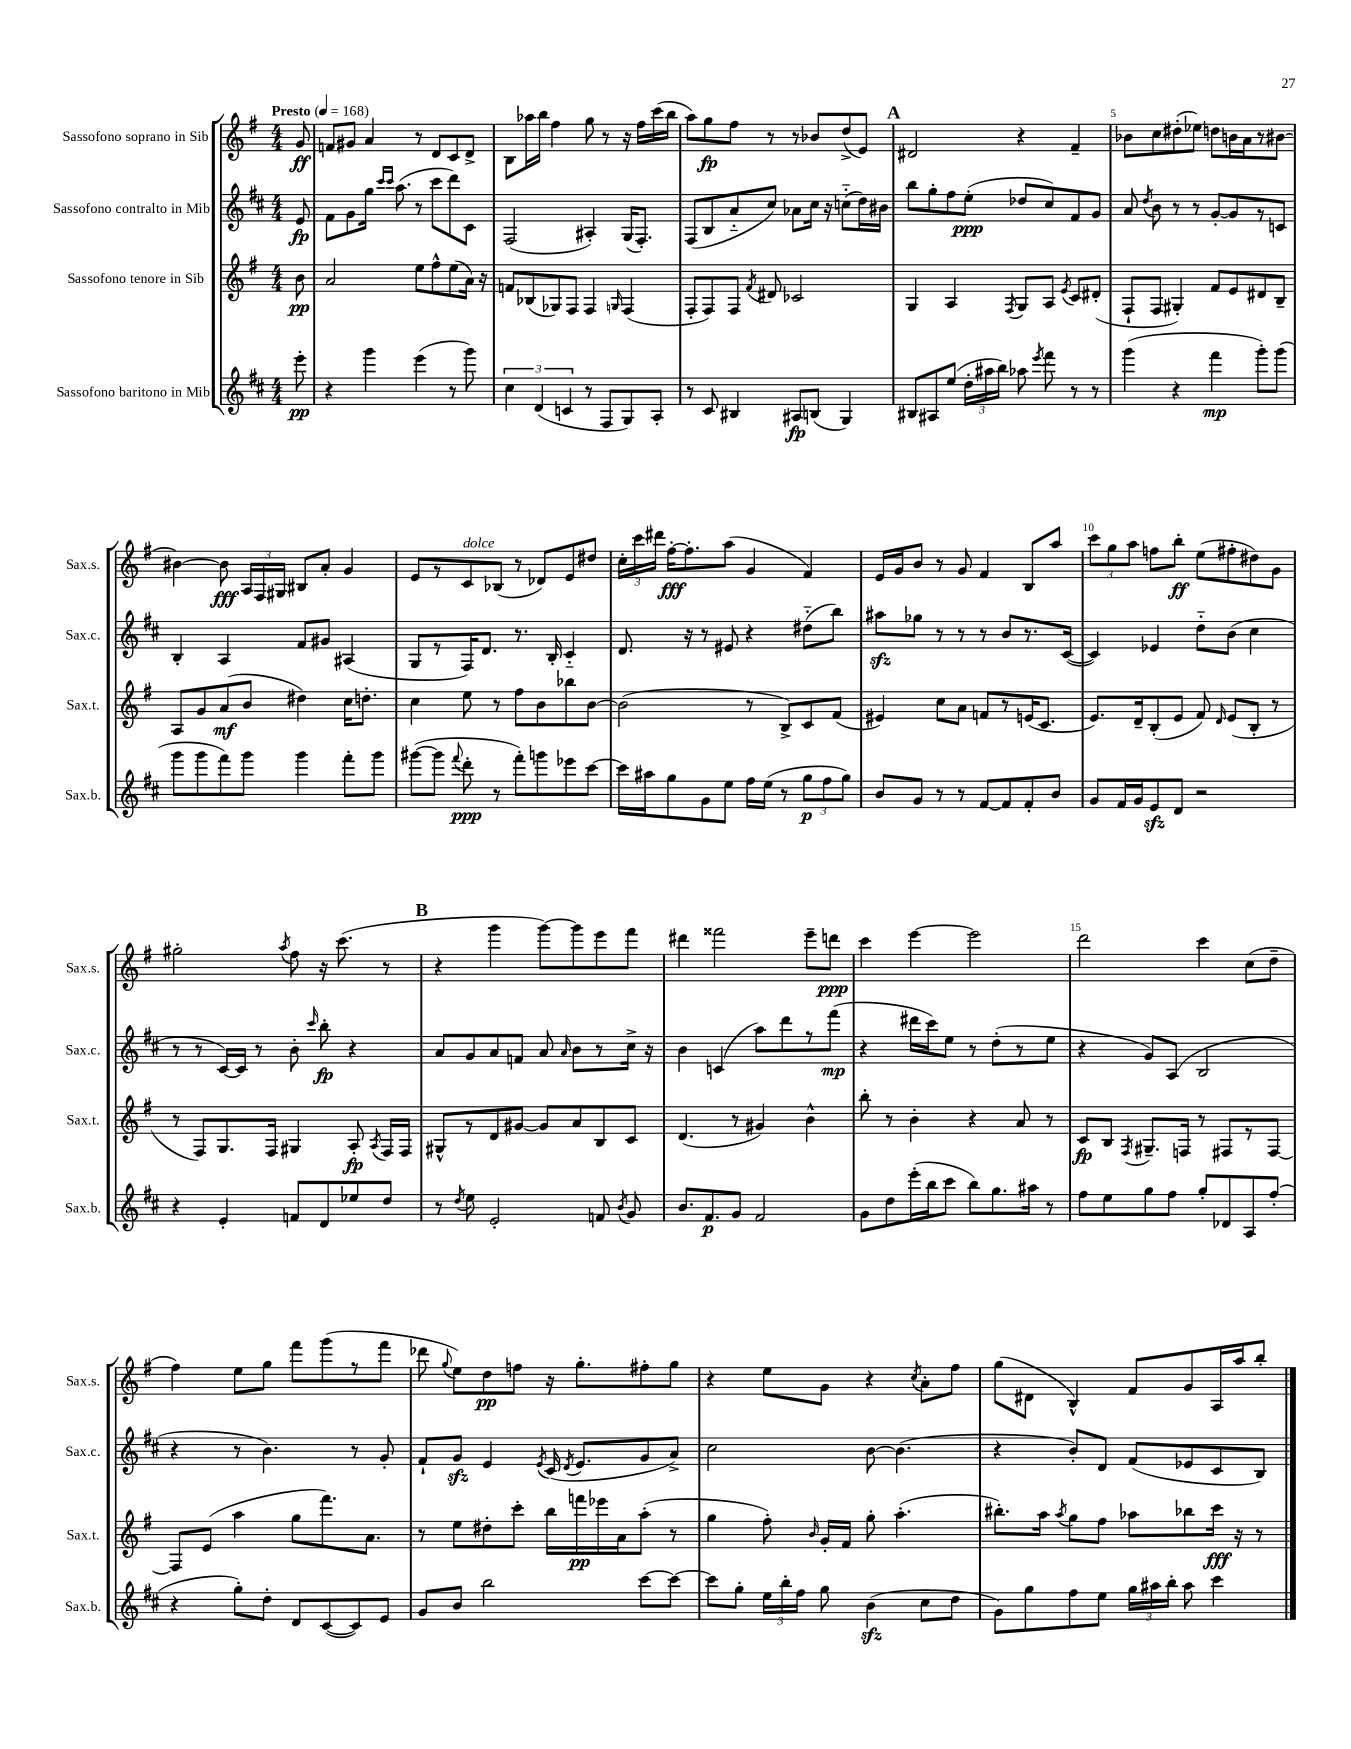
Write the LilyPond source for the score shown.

<<
\new StaffGroup <<
\new Staff = "s0" \with { instrumentName = "Sassofono soprano in Sib" shortInstrumentName = "Sax.s." } {
    \clef treble \key g \major \numericTimeSignature \time 4/4 \partial 8 \tempo "Presto" 4 = 168
    \autoBeamOff g'8\ff |
    f'8[ gis'8] a'4 r8 d'8[ c'8 d'8]-> |
    b8[ aes''16 b''16] fis''4 g''8 r8 r16 fis''16[ c'''16( b''16] |
    a''8[) g''8\fp fis''8] r8 r8 bes'8[ d''8->( e'8]) |
    \mark \markup { \bold "A" } dis'2 r4 fis'4-- |
    bes'8[ c''8 dis''8-.( ees''8]) d''8[ b'16 a'16 r8 bis'8]~ |
    bis'4~ bis'8\fff \tuplet 3/2 { a16[ fis16 gis16] } bis8[ a'8]-. g'4 |
    e'8[ r8 c'8^\markup { \italic "dolce" } bes8]( r8 des'8[) e'8 dis''8] |
    \tuplet 3/2 { c''16[-. c'''16 dis'''16] } fis''16[~-.\fff fis''8.-. a''8]( g'4 fis'4) |
    e'16[ g'16 b'8] r8 g'8 fis'4 b8[ a''8] |
    \tuplet 3/2 { c'''8[ g''8 a''8] } f''8[ b''8]-.\ff e''8[( fis''8-. dis''8) g'8] |
    gis''2-. \acciaccatura { a''8 } fis''8 r16 c'''8.( r8 |
    \mark \markup { \bold "B" } r4 g'''4 g'''8[~) g'''8 e'''8 fis'''8] |
    dis'''4 fisis'''2 e'''8[-- d'''8]\ppp |
    c'''4 e'''4~ e'''2 |
    d'''2 c'''4 c''8[( d''8]-- |
    fis''4) e''8[ g''8] fis'''8[ g'''8( r8 fis'''8] |
    des'''8 \appoggiatura { g''8 } e''8[) d''8\pp f''8] r16 g''8.[-. fis''8-. g''8] |
    r4 e''8[ g'8] r4 \acciaccatura { c''8 } a'8[-. fis''8] |
    g''8[( dis'8] b4-^) fis'8[ g'8 a16 a''16 b''8]-. \bar "|." |
}
\new Staff = "s1" \with { instrumentName = "Sassofono contralto in Mib" shortInstrumentName = "Sax.c." } {
    \clef treble \key d \major \numericTimeSignature \time 4/4 \partial 8
    \autoBeamOff e'8\fp |
    fis'8[ g'8 g''16] \grace { cis'''16[ cis'''16] } a''8.( r8 cis'''8[ d'''8) cis'8] |
    fis2( ais4-.) g16[( fis8.]-.) |
    fis8[( b8 a'8-_ cis''8]) aes'8[ cis''16] r16 c''8[-_( d''16) bis'16] |
    \mark \markup { \bold "A" } b''8[ g''8-. fis''8 e''8]-.\ppp( des''8[ cis''8) fis'8 g'8] |
    a'8 \acciaccatura { d''8 } b'8 r8 r8 g'8[~-. g'8 r8 c'8] |
    b4-. a4 fis'8[ gis'8] ais4( |
    g8[ r8 fis16) d'8.] r8. b16-. cis'4-_ |
    d'8. r16 r8 eis'8 r4 dis''8[-_( b''8]) |
    ais''8[\sfz ges''8] r8 r8 r8 b'8[ r8. cis'16]~( |
    cis'4) ees'4 d''8[-_ b'8]( cis''4 |
    r8 r8 cis'16[~) cis'16] r8 b'8-. \grace { cis'''16 } b''8-.\fp r4 |
    \mark \markup { \bold "B" } a'8[ g'8 a'8 f'8] a'8 \grace { a'16 } b'8[ r8 cis''16]-> r16 |
    b'4 c'4( a''8[) d'''8 r8 fis'''8]\mp( |
    r4 dis'''16[ cis'''16) e''8] r8 d''8[-.( r8 e''8] |
    r4 g'8[) a8]( b2 |
    r4 r8 b'4.) r8 g'8-. |
    fis'8[-! g'8]\sfz e'4 \acciaccatura { e'8 } cis'16( \acciaccatura { d'8 } e'8.[ g'8 a'8]->) |
    cis''2 b'8~ b'4.( |
    r4 b'8[-.) d'8] fis'8[( ees'8 cis'8 b8]) \bar "|." |
}
\new Staff = "s2" \with { instrumentName = "Sassofono tenore in Sib" shortInstrumentName = "Sax.t." } {
    \clef treble \key g \major \numericTimeSignature \time 4/4 \partial 8
    \autoBeamOff b'8\pp |
    a'2 e''8[ fis''8-^ e''8( a'16]) r16 |
    f'8[ bes8( ges8) fis8] fis4 \grace { g16 } fis4( |
    fis8[-. fis8) fis8] \acciaccatura { fis'8 } dis'8 ces'2 |
    \mark \markup { \bold "A" } g4 a4 \acciaccatura { fis8 } g8[ a8] \acciaccatura { e'8 } c'8[ dis'8]-.( |
    fis8[-! fis8] gis4-.) fis'8[ e'8 dis'8 b8]-- |
    a8[ g'8 a'8\mf( b'8] dis''4) c''16[ d''8.]-. |
    c''4 e''8 r8 fis''8[ b'8 bes''8 b'8]~ |
    b'2( r8 b8[->) c'8 fis'8]( |
    eis'4) c''8[ a'8] f'8[ r8 e'16( c'8.] |
    e'8.[) d'16-- b8-.( e'8] fis'8) \grace { d'16 } e'8[( b8]-. r8 |
    r8 fis8[) g8. fis16] gis4 a8-.\fp \acciaccatura { a8 } fis16[ fis16] |
    \mark \markup { \bold "B" } gis8[-^ r8 d'8 gis'8]~ gis'8[ a'8 b8 c'8] |
    d'4.( r8 gis'4) b'4-^ |
    b''8-. r8 b'4-. r4 a'8 r8 |
    c'8[\fp b8] \acciaccatura { fis8 } gis8.[-- f16] r8 fis8[ r8 fis8]~ |
    fis8[ e'8]( a''4 g''8[ fis'''8.) a'8.] |
    r8 e''8[ dis''8-. c'''8]-. b''16[ f'''16\pp ees'''16 a'16 a''8]-.( r8 |
    g''4 fis''8-.) \grace { b'16 } g'16[-. fis'16] g''8-. a''4.-.( |
    bis''8.[-.) a''16] \acciaccatura { a''8 } g''8[ fis''8] aes''8[ bes''8 c'''16]\fff r16 r8 \bar "|." |
}
\new Staff = "s3" \with { instrumentName = "Sassofono baritono in Mib" shortInstrumentName = "Sax.b." } {
    \clef treble \key d \major \numericTimeSignature \time 4/4 \partial 8
    \autoBeamOff e'''8-.\pp |
    r4 g'''4 e'''4( r8 g'''8) |
    \tuplet 3/2 { cis''4 d'4( c'4 } r8 fis8[ g8) a8]-. |
    r8 cis'8 bis4 ais8[\fp b8]( g4) |
    \mark \markup { \bold "A" } bis8[ ais8 e''8]( \tuplet 3/2 { d''16[-. ais''16 b''16]) } aes''8 \acciaccatura { e'''8 } fis'''8 r8 r8 |
    g'''4( r4 fis'''4\mp g'''8[-.) g'''8]( |
    g'''8[ g'''8 fis'''8) g'''8] g'''4 fis'''8[-. g'''8] |
    gis'''8[~( gis'''8] \appoggiatura { fis'''8 } d'''8-.\ppp r8 fis'''8[-.) g'''8 ees'''8 cis'''8]~ |
    cis'''16[ ais''16 g''8 g'8 e''8] fis''16[ e''16]( r8 \tuplet 3/2 { g''8[\p fis''8 g''8]) } |
    b'8[ g'8] r8 r8 fis'8[~ fis'8 fis'8-. b'8] |
    g'8[ fis'16 g'16 e'8\sfz d'8] r2 |
    r4 e'4-. f'8[ d'8 ees''8 d''8] |
    \mark \markup { \bold "B" } r8 \acciaccatura { d''8 } e''8 e'2-. f'8 \acciaccatura { b'8 } g'8 |
    b'8.[ fis'8.\p g'8] fis'2 |
    g'8[ d''8 e'''16-.( b''16 cis'''8] b''8[) g''8. ais''16] r8 |
    fis''8[ e''8 g''8 fis''8] g''8[-. des'8 a8 fis''8]-.( |
    r4 g''8[-.) d''8]-. d'8[ cis'8~( cis'8) e'8] |
    g'8[ b'8] b''2 cis'''8[~ cis'''8]~ |
    cis'''8[ g''8]-. \tuplet 3/2 { e''16[ b''16-. fis''16] } g''8 b'4\sfz( cis''8[ d''8] |
    g'8[) g''8 fis''8 e''8] \tuplet 3/2 { g''16[ ais''16 b''16]-. } ais''8 cis'''4 \bar "|." |
}
>>
>>
\layout { \context { \Score \override BarNumber.break-visibility = ##(#f #t #t) barNumberVisibility = #(every-nth-bar-number-visible 5) } }
